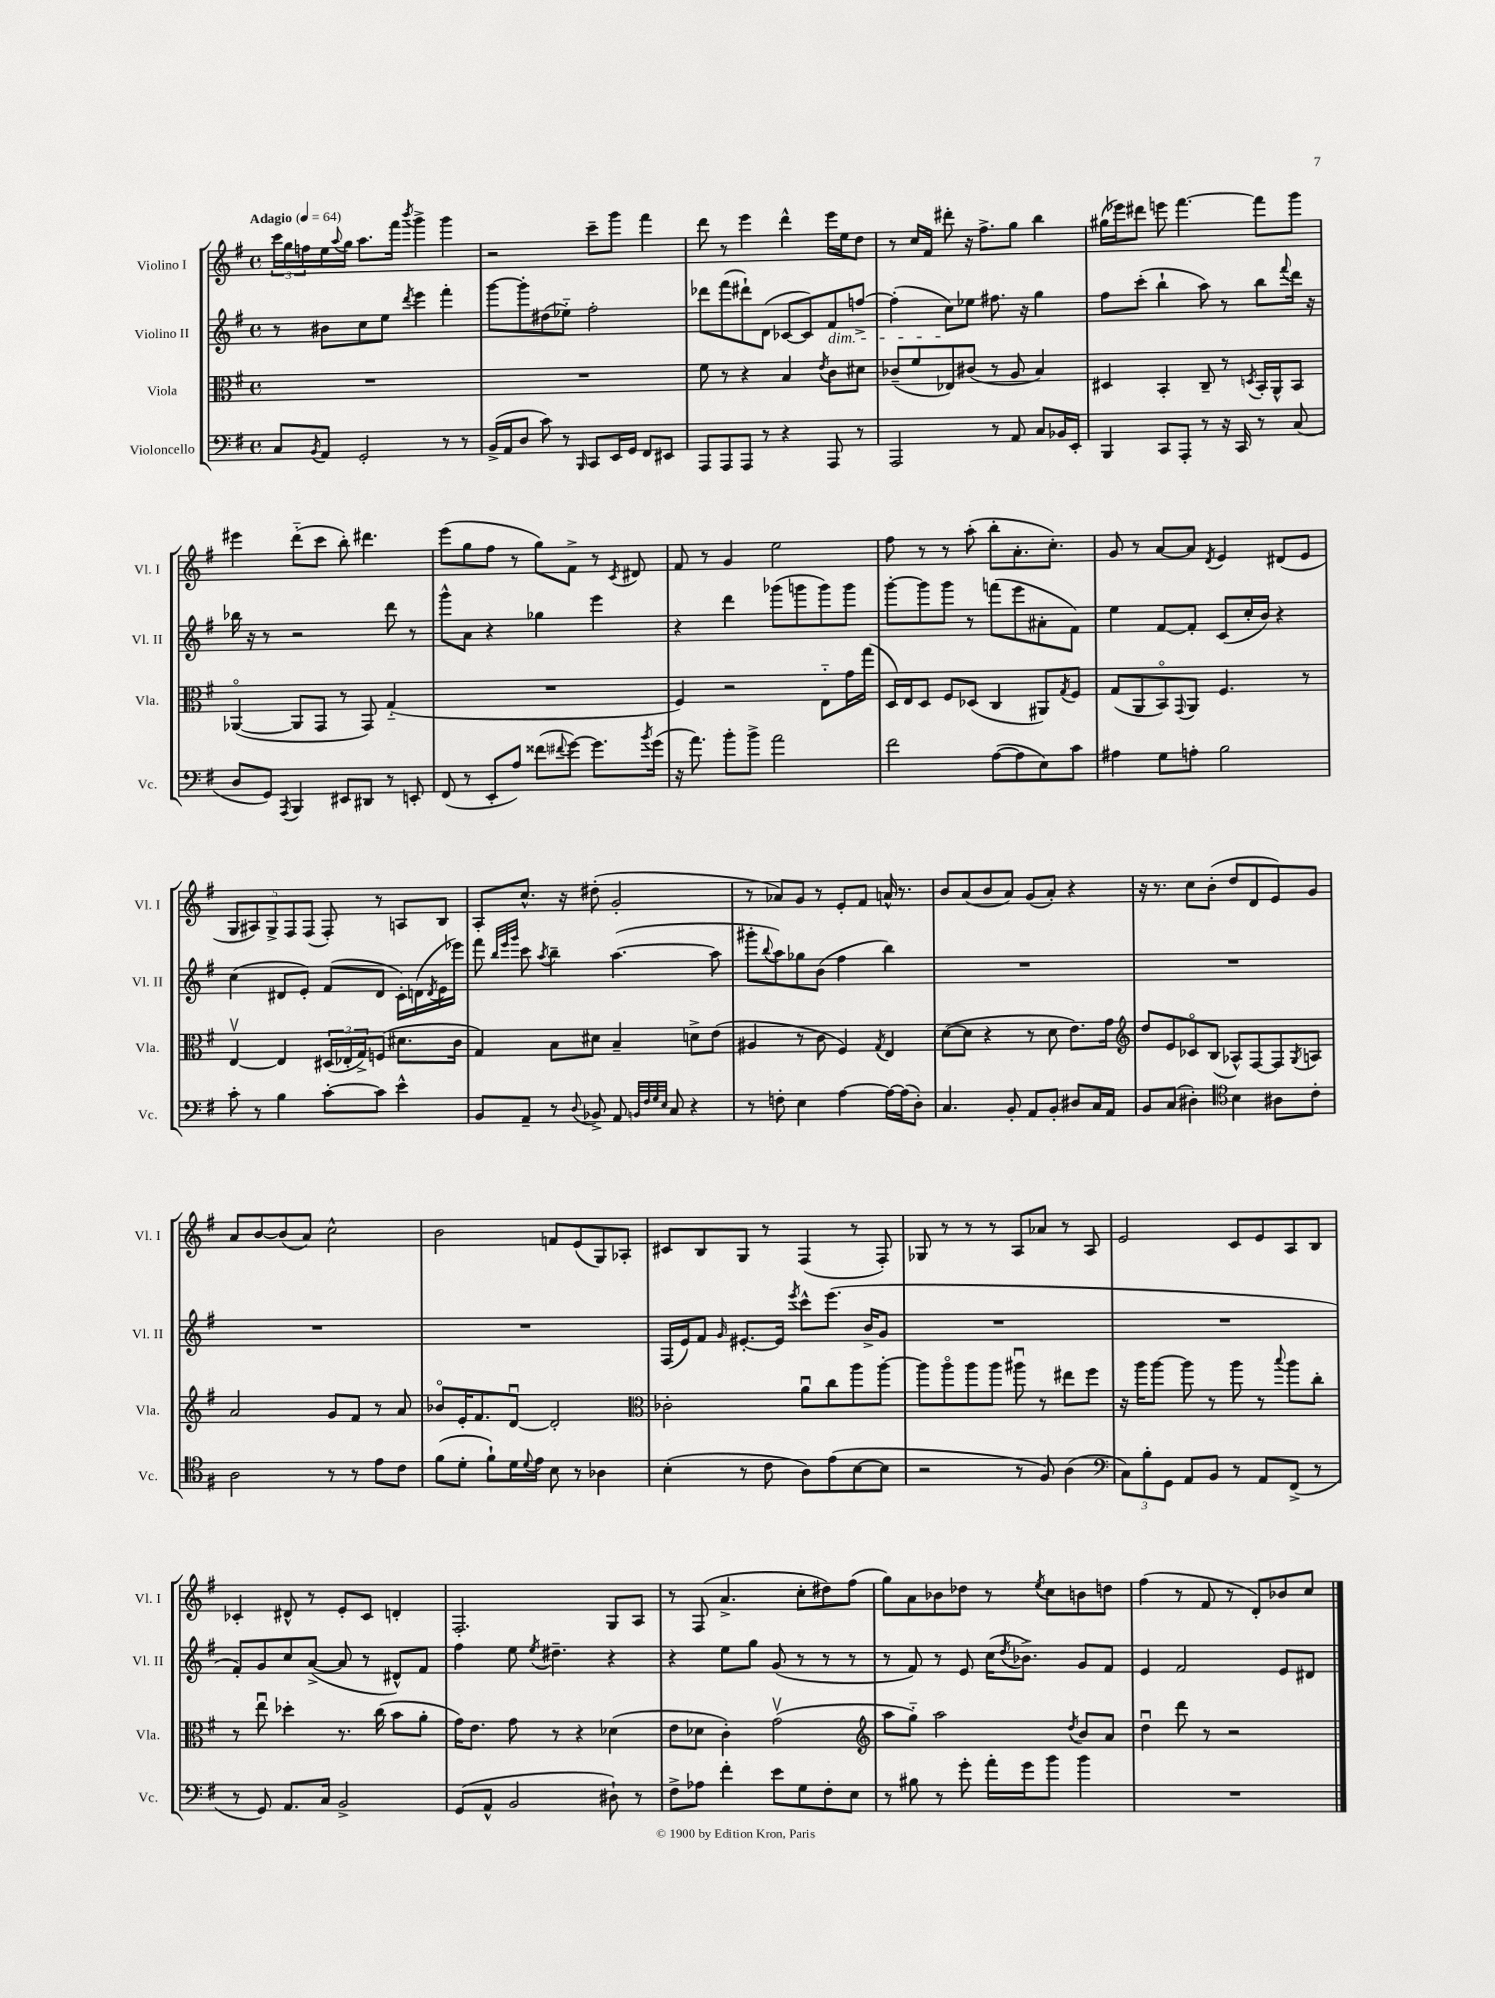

**kern	**kern	**kern	**kern
*staff4	*staff3	*staff2	*staff1
*clefF4	*clefC3	*clefG2	*clefG2
*k[f#]	*k[f#]	*k[f#]	*k[f#]
*M4/4	*M4/4	*M4/4	*M4/4
*met(c)	*met(c)	*met(c)	*met(c)
*MM64	*MM64	*MM64	*MM64
8C	1r	8r	24ccc
.	.	.	24gg
.	.	.	24ff
8qBB	.	.	.
8AA	.	8b#	16ee
.	.	.	8qqaa
.	.	.	16gg
2GG'	.	8cc	8.aa
.	.	8ee	.
.	.	.	16fff#
.	.	8qddd	8qbbb
.	.	4eee	4ggg^
8r	.	4fff#'	4ggg
8r	.	.	.
=	=	=	=
(16BB^	1r	[8ggg	2r
16AA	.	.	.
8D	.	8ggg']	.
8c)	.	(8dd#	.
8r	.	8ee-'~)	.
16qqBBB	.	.	.
8CC	.	2ff#'	8ccc~
16EE	.	.	8ggg
16GG	.	.	.
8FF#	.	.	4fff#
8EE#	.	.	.
=	=	=	=
8AAA	8f#	8ddd-	8ddd
8AAA	8r	(8fff#	8r
8AAA	4r	8ddd#`)	4eee
8r	.	(8d	.
4r	4B	[8c-	4ddd^^
.	.	8c-])	.
.	8qe	.	.
8AAA	8c	8f#	16eee
.	.	.	16ee
8r	8d#	[8ff^	8dd
=	=	=	=
2AAA	(8c-~	(4ff']	8r
.	8f#	.	16cc
.	.	.	16f#
.	8E-)	8cc)	8ddd#'
.	(8c#	8ee-	16r
.	.	.	8.ff#^
8r	8r	8.ff#	.
8AA	8A	.	8gg
.	.	16r	.
8C	4B)	4gg	4bb
16BB-	.	.	.
16EE'	.	.	.
=	=	=	=
4BBB	4D#	8ff#	(16gg#
.	.	.	16eee-)
.	.	(8ccc'	8ddd#
8CC	4BB'	4bb`	8eee
8AAA'	.	.	[4.fff#
8r	8C~	8aa)	.
16r	8r	8r	.
16CC	.	.	.
.	8qD	.	.
8r	16BB'	8bb	8fff#]
.	16AA^^	.	.
.	.	8qqfff#	.
(8C	8BB	16ddd	8ggg
.	.	16r	.
=	=	=	=
8D	([4AA-o	16bb-	4eee#
.	.	16r	.
8GG)	.	8r	.
8qAAA	.	.	.
4BBB	8AA-]	2r	(8ddd'~
.	8GG	.	8ccc
8EE#	8r	.	8bb')
8DD#	8GG)	.	4.ddd#
8r	(4G'~	8ddd	.
8EE'	.	8r	.
=	=	=	=
(8FF#	1r	8ggg^^	(8eee
8r	.	8a	8gg
8EE'	.	4r	8ff#
8A)	.	.	8r
(8f##	.	4gg-	8gg)
8qqf#	.	.	.
[8g)	.	.	8f#^
8.g]	.	4eee	8r
.	.	.	8qc
.	.	.	8d#
8qb	.	.	.
(16g	.	.	.
=	=	=	=
16r	4F#)	4r	8f#
8.a)	.	.	.
.	.	.	8r
8b'	2r	4ddd	4g
8b^	.	.	.
2a	.	(8ggg-	2ee
.	.	8ggg	.
.	8E'~	8ggg)	.
.	16g	8ggg	.
.	(16gg	.	.
=	=	=	=
2f#	16D)	[8ggg'	8ff#
.	16E	.	.
.	8D	8ggg]	8r
.	8F#	8ggg	8r
.	(8D-	8r	(8aa'
([8A	4C	(8fff	8bb'
8A]	.	8eee	8.a'
8E)	8AA#)	8a#'	.
.	.	.	8.cc')
.	8qG	.	.
8c	8F#	8f#)	.
=	=	=	=
4A#	(8G	4ee	8g
.	8AA	.	8r
8G	8BBo)	[8f#	[8a
.	8qqGG	.	.
8A'	8AA	8f#']	8a]
.	.	.	8qd
2B	4.F#	(8c	4e
.	.	16cc'	.
.	.	16b)	.
.	.	4r	(8d#
.	8r	.	8e
=	=	=	=
8c'	[4Ev	(4cc	10G
.	.	.	10A#)
8r	.	.	.
.	.	.	10G^
4B	4E]	8d#	.
.	.	.	10F#
.	.	8e')	.
.	.	.	(10F#
[8c'	(24D#	(8f#	8F#')
.	24E-'	.	.
.	24G^)	.	.
8c]	(8F	8d#	8r
4e^^	8.d#	16c')	8A
.	.	(16d	.
.	.	8qd	.
.	.	16e	8B
.	16c	16eee-)	.
=	=	=	=
8BB	4G)	8fff#	8A'
.	.	32qqbb	.
.	.	32qqeee	.
.	.	32qqggg	.
8AA~	.	8ccc	8.cc^^
.	.	8qaa	.
8r	8B	4bb~	.
.	.	.	16r
8qqD	.	.	.
8BB-^	8d#	.	(8dd#'
8AA	4B~	([4.aa	2g'
32qqBB	.	.	.
32qqF#	.	.	.
32qqG	.	.	.
32qqE	.	.	.
8C	.	.	.
4r	8d^	.	.
.	(8e	8aa]	.
=	=	=	=
8r	4A#	8ggg#'	8r
.	.	8qqbb	.
8F'	.	8aa)	8a-)
4E	8r	8gg-	8g
.	8c	(8b	8r
[4A	4F#)	4ff#	8e'
.	.	.	8f#
.	8qG	.	.
16A_	4E	4bb)	16a^^
(16A]	.	.	8.r
8D')	.	.	.
=	=	=	=
4.C	([8d	1r	8b
.	8d]	.	(8a
.	4r	.	8b
8BB'	.	.	8a)
8AA	8r	.	(8g
8BB'	8d	.	8a')
8D#	8.e)	.	4r
16C	.	.	.
16AA	16g	.	.
=	=	=	=
*	*clefG2	*	*
8BB	8dd	1r	16r
.	.	.	8.r
(8C	8e	.	.
4D#')	8c-o	.	8cc
.	(8B	.	(8b'
*clefC4	*	*	*
4B	8A-^^)	.	8dd
.	[8F#	.	8d
8A#	8F#]	.	8e)
.	8qG	.	.
8c'	8A	.	8g
=	=	=	=
2A	2a	1r	8a
.	.	.	[8b
.	.	.	(8b]
.	.	.	8a)
8r	8g	.	2cc^^
8r	8f#	.	.
8e	8r	.	.
8c	8a	.	.
=	=	=	=
(8f#	8b-o	1r	2b
8d'	16e'	.	.
.	8.f#	.	.
8f#`)	.	.	.
16d	[8du	.	.
8qqd	.	.	.
16e	.	.	.
8B	2d']	.	8f
8r	.	.	(8e
4A-	.	.	8G)
.	.	.	8A-'
=	=	=	=
*	*clefC3	*	*
(4B'	2c-'	(16F#	8c#
.	.	16e)	.
.	.	8f#	8B
.	.	16qqg	.
8r	.	[8.e#'	8G
8c	.	.	8r
.	.	16e#]	.
.	.	8qeee	.
8A)	8au	8ccc^^	(4F#
(8e	8cc	(8.eee	.
[8B	8aa	.	8r
.	.	16b^	.
8B]	[8aa'	8g	8F#')
=	=	=	=
2r	8aa]	1r	8G-
.	8aao	.	8r
.	8aa	.	8r
.	8aa	.	8r
8r	8aa#u	.	8A
8F#)	8r	.	8a-
(4A	8ee#	.	8r
.	8ff#	.	8A
=	=	=	=
*clefF4	*	*	*
12C)	16r	1r	2e
.	16aa	.	.
12B'	.	.	.
.	[8aa	.	.
12GG	.	.	.
8AA	8aa]	.	.
8BB	8r	.	.
8r	8aa	.	8c
8AA	8r	.	8e
.	8qqbb	.	.
(8FF#^	8aa	.	8A
8r	8cc'	.	8B
=	=	=	=
8r	8r	8f#')	4c-'
8GG)	8eeu	8g	.
8.AA	4dd-'	8cc	8d#^^
.	.	([8a^	8r
16C	.	.	.
2BB^	8.r	8a]	8e'
.	.	8r	8c-
.	(16cc	.	.
.	8b	8d#^^)	4d'
.	8a'	8f#	.
=	=	=	=
(8GG	16g)	4ff#	2.F#'
.	8.e	.	.
8AA^^	.	.	.
2BB	8g	8ee	.
.	.	8qee	.
.	8r	4.dd#~	.
.	4r	.	.
8D#`)	(4d-	4r	8G
8r	.	.	8A
=	=	=	=
8F#^	8e	4r	8r
8A-	8d-	.	(8F#
4f#'	4c')	8ee	4.a^
.	.	8gg	.
8e	(2gv	(8g	.
8G	.	8r	8cc'
8F#'	.	8r	8dd#)
8E	.	8r	(8ff#
=	=	=	=
*	*clefG2	*	*
8r	8aa	8r	8gg)
8B#	8gg'~)	8f#)	8a
8r	2aa	8r	8b-
8g'	.	8e	8dd-
16a'	.	(16cc	8r
.	.	8qdd	.
16g	.	8.b-^)	.
.	.	.	8qee
8b	.	.	8cc
.	8qdd	.	.
4b	8b	8g	8b
.	8a	8f#	8dd
=	=	=	=
1r	4ddu	4e	(4ff#
.	8ddd	2f#	8r
.	8r	.	8f#
.	2r	.	8r
.	.	.	8d')
.	.	8e	8b-
.	.	8d#	8cc
==	==	==	==
*-	*-	*-	*-
